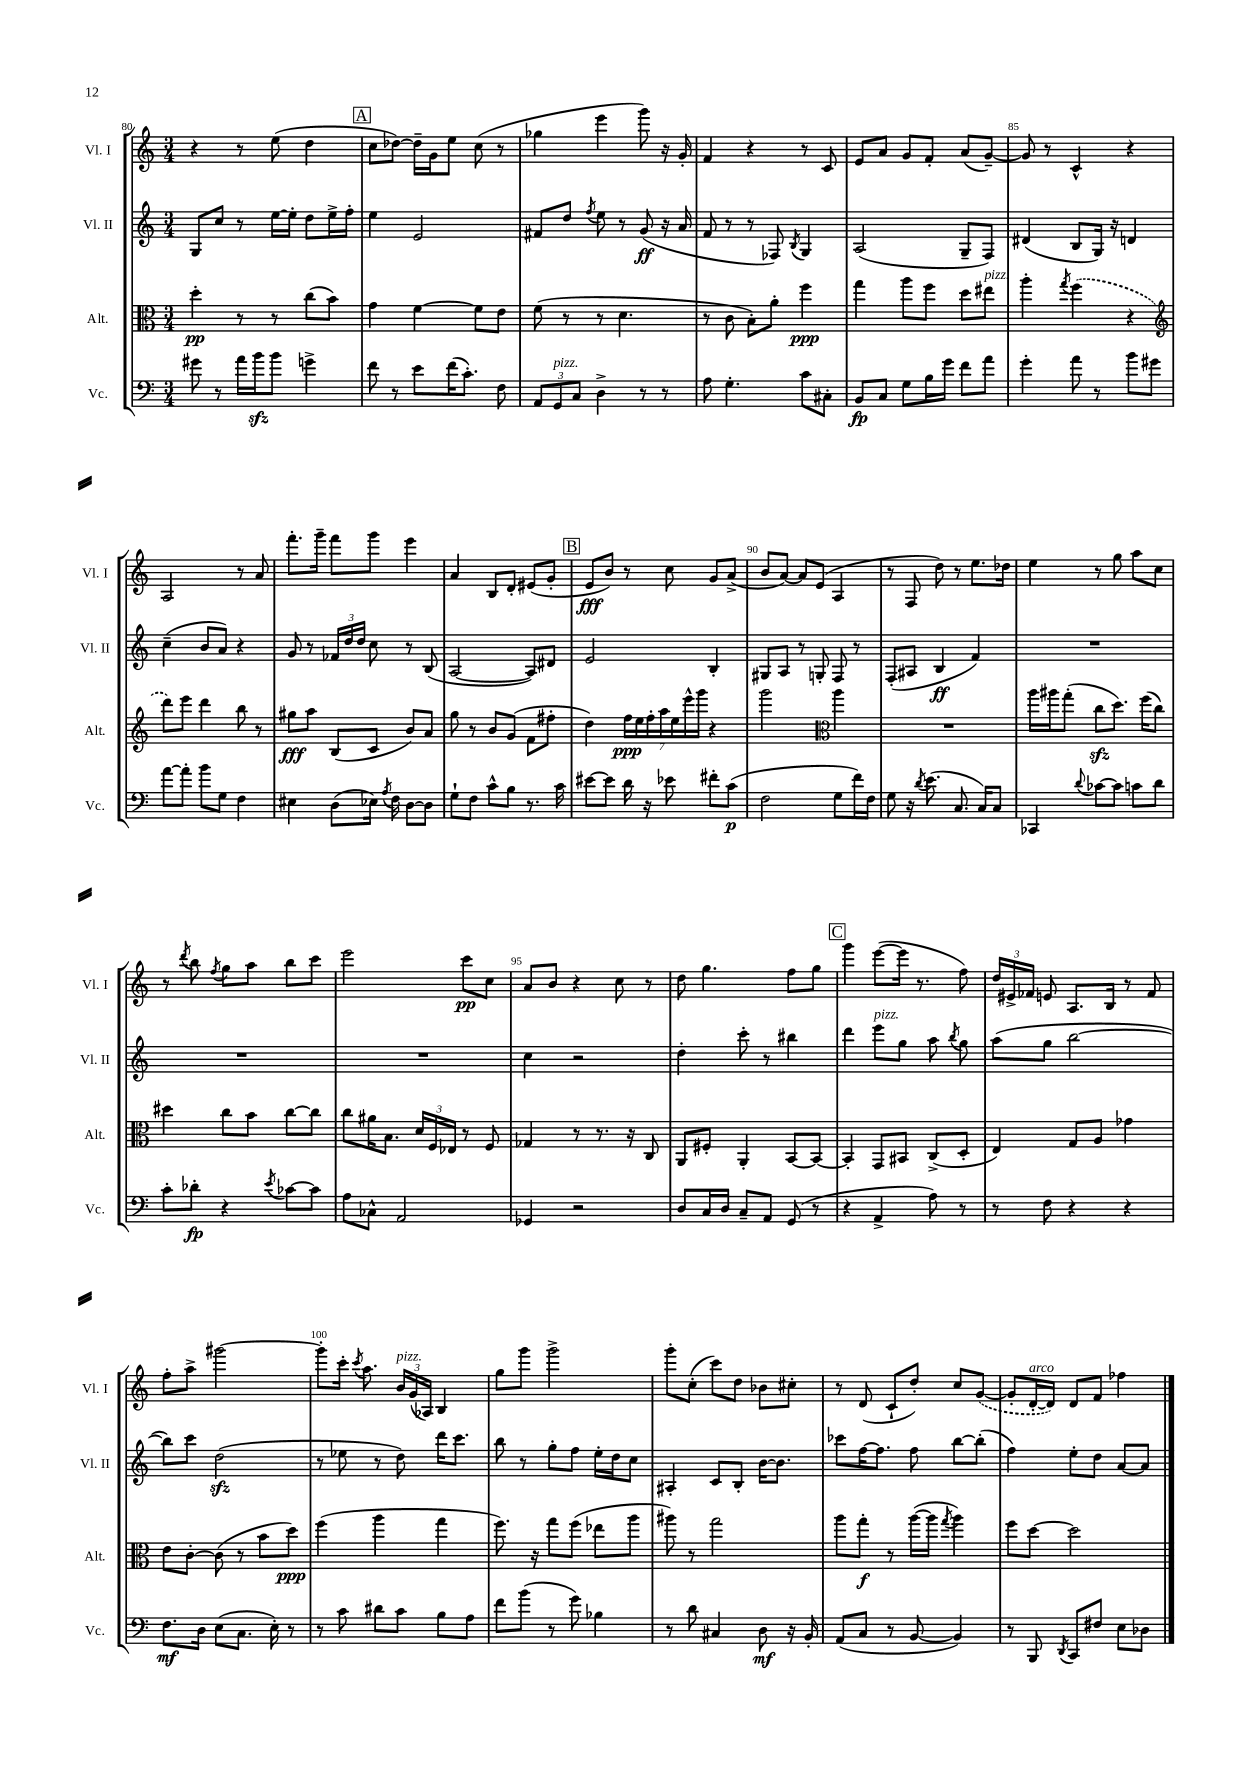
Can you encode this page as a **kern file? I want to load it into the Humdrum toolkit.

**kern	**kern	**kern	**kern
*staff4	*staff3	*staff2	*staff1
*clefF4	*clefC3	*clefG2	*clefG2
*k[]	*k[]	*k[]	*k[]
*M3/4	*M3/4	*M3/4	*M3/4
8g#	4dd'	8G	4r
8r	.	8cc	.
16a	8r	8r	8r
16b	.	.	.
8b	8r	[16ee	(8ee
.	.	16ee']	.
4g^	(8cc	8dd	4dd
.	8b)	16ee^	.
.	.	16ff'	.
=	=	=	=
8f	4g	4ee	8cc
8r	.	.	[8dd-)
8e	[4f	2e	16dd-~]
.	.	.	16g
(16f	.	.	8ee
8.c')	.	.	.
.	8f]	.	(8cc
8F	8e	.	8r
=	=	=	=
12AA	(8f	8f#	4gg-
12GG	.	.	.
.	8r	8dd	.
12C	.	.	.
.	.	8qff	.
4D^	8r	8ee	4eee
.	4.d	8r	.
8r	.	(8g	8ggg)
8r	.	16r	16r
.	.	16a	16g'
=	=	=	=
8A	8r	8f	4f
4.G'	8c	8r	.
.	8B')	8r	4r
.	8a'	8F-)	.
.	.	8qB	.
8c	4ff	4G	8r
8C#'	.	.	8c
=	=	=	=
8BB	4gg	(2A	8e
8C	.	.	8a
8G	8aa	.	8g
16B	8ff	.	8f'
16g	.	.	.
8f	8dd	8G~	(8a
8a	8ee#	8F)	[8g~)
=	=	=	=
4g'	4aa'	(4d#	8g]
.	.	.	8r
.	8qgg	.	.
8a	(4ff	8B	4c^^
8r	.	16G)	.
.	.	16r	.
8b	4r	4d	4r
8g#	.	.	.
=	=	=	=
*	*clefG2	*	*
[8a	8ddd)	(4cc~	2A
8a']	8eee	.	.
8b	4ddd	8b	.
8G	.	8a)	.
4F	8bb	4r	8r
.	8r	.	8a
=	=	=	=
4E#	8gg#	8g	8.fff'
.	8aa	8r	.
.	.	.	16ggg~
(8D	(8B	24f-	8fff
.	.	24dd	.
.	.	24dd	.
16E-)	8c	8cc	8ggg
8qA	.	.	.
16F	.	.	.
[8D	8b)	8r	4eee
8D]	8a	(8B	.
=	=	=	=
8G`	8gg	[2A	4a
8F	8r	.	.
8c^^	8b	.	8B
8B	(8g	.	8d'
8.r	8f	8A])	(8e#
.	8ff#'	8d#	8g'
16c	.	.	.
=	=	=	=
[8e#	4dd)	2e	8e
8e#]	.	.	8b)
16d	28ff	.	8r
.	28ee	.	.
16r	.	.	.
.	28ff'	.	.
.	28aa	.	.
8e-	.	.	8cc
.	28ee	.	.
.	28eee^^	.	.
.	28ggg	.	.
8f#'	4r	4B'	8g
(8c	.	.	(8a^
=	=	=	=
2F	2ggg	8G#	8b
.	.	8A	[8a)
.	.	8r	8a]
.	.	8G'	(8e
*	*clefC3	*	*
8G	4aa	8F	4A
16f)	.	8r	.
16F	.	.	.
=	=	=	=
8G	2.r	(8F'	8r
16r	.	8A#	8F
8qd	.	.	.
(8.e	.	.	.
.	.	4B	8dd)
8.C	.	.	8r
.	.	4f)	8.ee
16C)	.	.	.
8C	.	.	.
.	.	.	16dd-
=	=	=	=
4CC-	16aa	2.r	4ee
.	16aa#	.	.
.	(8gg'	.	.
8qqd	.	.	.
[8c-	8cc	.	8r
8c-]	8.dd)	.	8gg
8c	.	.	8aa
.	(16ff	.	.
8d	8cc)	.	8cc
=	=	=	=
8c'	4dd#	2.r	8r
.	.	.	8qddd
8d-'	.	.	8bb
.	.	.	8qff
4r	8cc	.	8gg
.	8b	.	8aa
8qe	.	.	.
[8c-	[8cc	.	8bb
8c-]	8cc]	.	8ccc
=	=	=	=
8A	8cc	2.r	2eee
8C-^^	16a#	.	.
.	8.B	.	.
2AA	.	.	.
.	24d	.	.
.	24F	.	.
.	24E-	.	.
.	8r	.	8ccc
.	8F	.	8cc
=	=	=	=
4GG-	4G-	4cc	8a
.	.	.	8b
2r	8r	2r	4r
.	8.r	.	.
.	.	.	8cc
.	16r	.	.
.	8C	.	8r
=	=	=	=
8D	8AA	4dd'	8dd
16C	8F#'	.	4.gg
16D	.	.	.
8C~	4AA'	8ccc'	.
8AA	.	8r	.
(8GG	[8BB	4bb#	8ff
8r	8BB_	.	8gg
=	=	=	=
4r	4BB']	4ddd	4ggg
4AA^	8GG	8eee	([8eee
.	8BB#	8gg	16eee]
.	.	.	8.r
8A)	(8C^	8aa	.
.	.	8qbb	.
8r	8D'	8gg	8ff)
=	=	=	=
8r	4E)	(8aa	24dd
.	.	.	24e#^
.	.	.	24f-
8F	.	8gg	8e
4r	8G	[2bb	8.A
.	8A	.	.
.	.	.	16B
4r	4g-	.	8r
.	.	.	8f-
=	=	=	=
8.F	8e	8bb])	8ff'
.	[8c'	8ccc	8aa^
16D	.	.	.
(8E	(8c]	(2dd	[2ggg#
8.C	8r	.	.
.	8b	.	.
16E')	.	.	.
8r	8dd)	.	.
=	=	=	=
8r	(4ff	8r	8ggg#']
8c	.	8ee-	16ccc'
.	.	.	8qccc
.	.	.	8.aa
8d#	4aa	8r	.
8c	.	8dd)	24b
.	.	.	(24g
.	.	.	24A-)
8B	4gg	16ddd	4B
.	.	8.ccc	.
8A	.	.	.
=	=	=	=
8f	8.ff)	8bb	8gg
(8b	.	8r	8ggg
.	16r	.	.
8r	8gg	8gg'	2ggg^
8g)	(8ff	8ff	.
4B-	8ee-	16ee'	.
.	.	16dd	.
.	8aa	8cc	.
=	=	=	=
8r	8aa#)	4A#'	8ggg'
8d	8r	.	(8cc'
4C#	2gg	8c	8ccc)
.	.	8B'	8dd
8D	.	[16b	8b-
.	.	8.b]	.
16r	.	.	8cc#'
16BB'	.	.	.
=	=	=	=
(8AA	8aa	8ccc-	8r
8C	8gg'	[16ff	(8d
.	.	8.ff]	.
8r	8r	.	8c`
[8BB	([16aa	8ff	8dd')
.	16aa]	.	.
.	8qgg	.	.
4BB])	4aa)	[8bb	8cc
.	.	(8bb']	([8g
=	=	=	=
8r	8ff	4ff)	8g']
8BBB	[8dd	.	[16d'
.	.	.	16d])
8qDD	.	.	.
8CC	2dd]	8ee'	8d
8F#	.	8dd	8f
8E	.	[8a	4ff-
8D-	.	8a]	.
==	==	==	==
*-	*-	*-	*-
